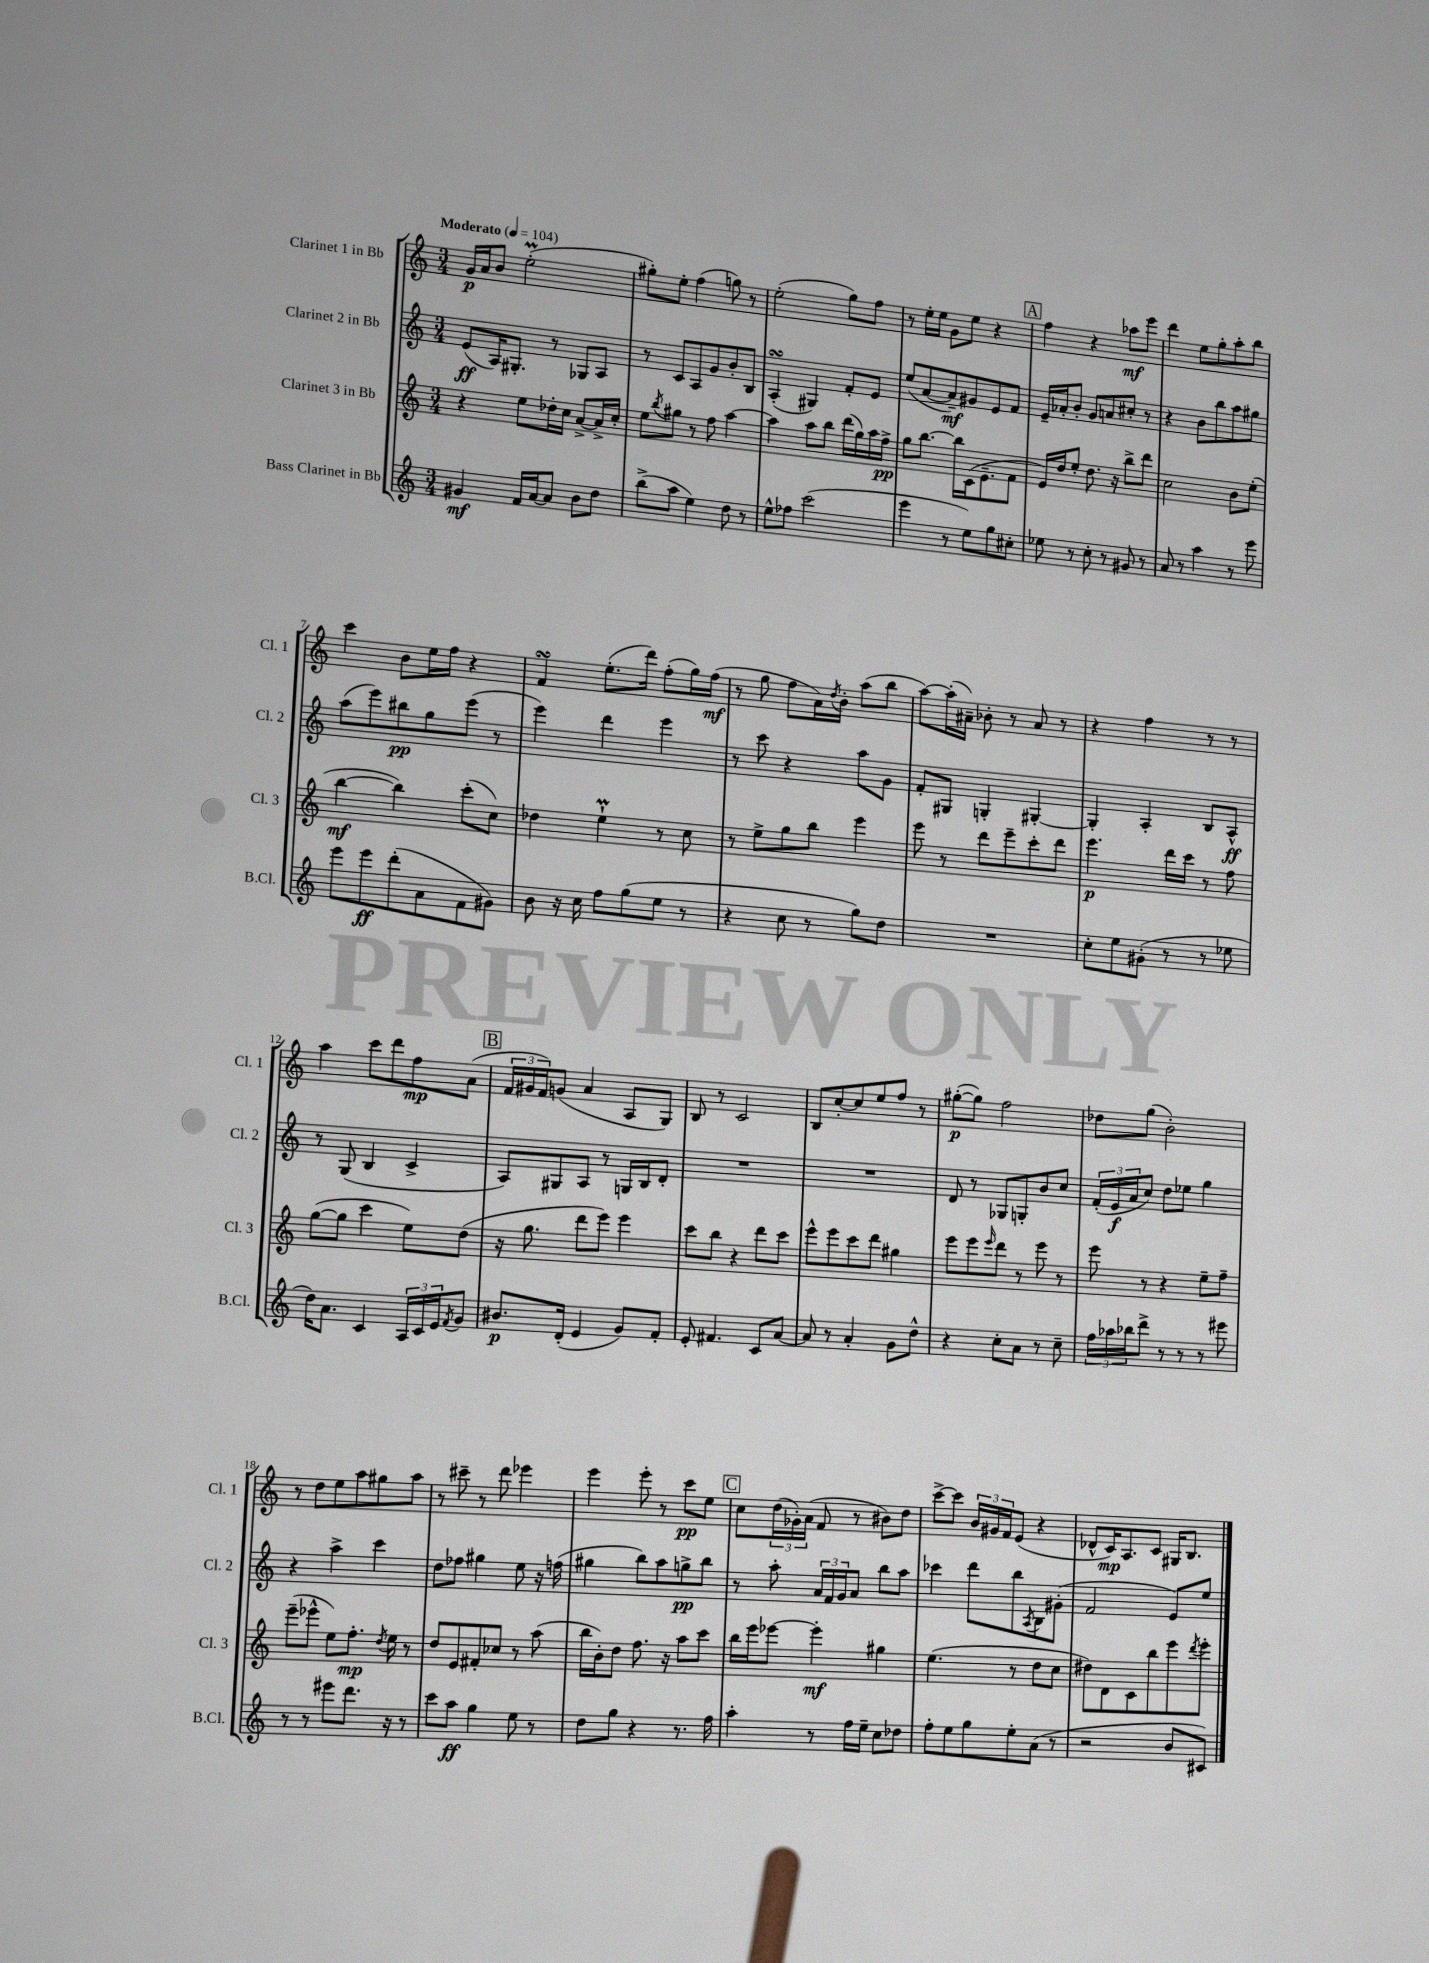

**kern	**kern	**kern	**kern
*staff4	*staff3	*staff2	*staff1
*clefG2	*clefG2	*clefG2	*clefG2
*k[]	*k[]	*k[]	*k[]
*M3/4	*M3/4	*M3/4	*M3/4
*MM104	*MM104	*MM104	*MM104
4g#	4r	(8e	16g
.	.	.	16a
.	.	16A)	8b
.	.	8.G#'	.
16f	8ee	.	(2ee'
[16a	.	.	.
8a]	16dd-'	8r	.
.	16cc	.	.
8b	[8a^	8G-	.
8dd	16a^]	8A	.
.	16cc'	.	.
=	=	=	=
(8bb^	8ee	8r	8gg#')
.	8qbb	.	.
8aa	8gg#	8c	8ee'
4ee)	8r	8A	(4ff
.	8ff	8g	.
8dd	[4aa	8b'	8gg)
8r	.	8B	8r
=	=	=	=
8ee^^	4aa]	(4A'	(2ee'
8ff-	.	.	.
(2ccc	8aa	4G#)	.
.	8bb	.	.
.	(16ddd	8f'	8gg)
.	16gg)	.	.
.	16aa	8e	8ff
.	16ff^	.	.
=	=	=	=
4eee	8gg	(8ee	8r
.	[8.bb	[8a	16ee'
.	.	.	16ee
8r	.	8a~])	8g
.	16bb]	.	.
8ee)	(16c	8g#	8ee
.	8.e~	.	.
8gg	.	8e	4r
8cc#'	8f	8f	.
=	=	=	=
8ee-	16e)	16e~	4ff
.	16dd	16a-'	.
8r	8ee'	8b'	.
8cc'	8.dd	8g	4r
8r	.	8a	.
.	16r	.	.
8g#	8bb^	8cc#'	8aa-
8r	8ddd	8r	8eee
=	=	=	=
8a	2cc	4r	4ddd
8r	.	.	.
4aa	.	8b	8ee
.	.	8bb	8gg'
8r	8b	8aa	8aa'
8eee	(8ee'	8gg#	8bb
=	=	=	=
8eee	[4bb	(8aa	4ccc
8eee	.	8eee)	.
(8ddd'	4bb])	8bb#	8b
8a	.	8gg	16ee
.	.	.	16ff
8f	(8ccc'	(8eee	4r
8g#)	8cc)	8r	.
=	=	=	=
8b	4dd-	4eee)	4f
16r	.	.	.
16cc	.	.	.
8ff	4ee`	4ddd	(8.ee'
(8gg	.	.	.
.	.	.	16ddd)
8ee	8r	4eee	(8ff'
8r	8cc	.	16gg)
.	.	.	(16ff
=	=	=	=
4r	8r	8r	8r
.	8ee^	8ccc	8gg
8cc	8gg	4r	8ff
8r	8bb	.	16a)
.	.	.	8qdd
.	.	.	16b'
8gg)	4eee	8aa	(8aa
8dd	.	8g	8bb
=	=	=	=
2.r	8eee	8f'	[8aa)
.	8r	8G#	(16aa']
.	.	.	16a#~)
.	8ddd	4G'	8b-'
.	8eee~	.	8r
.	8ccc'	[4G#'	8a#
.	8ddd	.	8r
=	=	=	=
8cc'	4.eee	4G#']	4r
8ee	.	.	.
(8g#'	.	4A'	4ff
8r	16ddd	.	.
.	16ccc	.	.
8r	8r	8B	8r
8ee-	8ff	8A^^	8r
=	=	=	=
16dd)	([8gg	8r	4aa
8.a	.	.	.
.	8gg]	(8G	.
4c	4ccc	4B	8ccc
.	.	.	8ddd
24A	8ee)	4c^	8ff
24c	.	.	.
24e	.	.	.
8qf	.	.	.
8g	(8dd	.	(8a
=	=	=	=
8.b#	16r	8A)	24f
.	.	.	24g#
.	8.gg	.	.
.	.	.	24f)
.	.	8G#	(8g
(16d'	.	.	.
4e	8ddd	8A	4a
.	8eee)	8r	.
8g)	4eee	16G	8A
.	.	16B	.
8f'	.	8d'	8G)
=	=	=	=
8e'	8ccc	2.r	8B
4.f#	8bb	.	8r
.	4r	.	2c
8c	8ddd	.	.
[8a	8ccc	.	.
=	=	=	=
8a]	8eee^^	2.r	8B
8r	8eee	.	[8cc'
4a'	8ccc	.	8cc]
.	8ddd	.	8ee
8g	4gg#	.	8ff
8dd^^	.	.	8r
=	=	=	=
4r	8eee	8d	([8gg#'
.	8eee	8r	8gg#])
.	16qqeee	.	.
8cc'	8ddd	8G-	2ff
8a	8r	8G'	.
8r	8eee	8b	.
8cc~	8r	8cc	.
=	=	=	=
24ff	8eee	(24f'	8dd-
24aa-	.	24e	.
24bb-	.	24a	.
8ddd^	8r	8cc)	(8gg
8r	4r	8dd	2b')
8r	.	8ee-	.
8r	8ee~	4gg	.
8eee#	8ff~	.	.
=	=	=	=
8r	(8eee~	4r	8r
8r	8eee-^^	.	8dd
8eee#	8ee)	4aa^	8ee
8.ddd	8.ff'	.	8aa
.	.	4ccc	8gg#
.	8qdd	.	.
16r	16ee	.	.
8r	8r	.	8aa
=	=	=	=
8ccc	8dd	8dd	8r
8aa	8e	8ff-	8ccc#~
4gg	8f#'	4gg#	8r
.	8cc-	.	8ddd
8ee	8r	8ee	4eee-
8r	(8aa	16r	.
.	.	(16ff	.
=	=	=	=
8dd	16bb	4gg#	4eee
.	16b')	.	.
8gg	8dd	.	.
4r	8.ff	8bb)	8eee'
.	.	8aa	8r
.	16r	.	.
8.r	8aa	8gg^	8ccc
.	8ccc	8bb	8ee
16ff	.	.	.
=	=	=	=
4aa'	16bb	8r	8cc
.	16eee	.	.
.	[8eee-	8aa'	(24dd
.	.	.	24g-')
.	.	.	(24a
8r	4eee-']	24a	8f
.	.	24f	.
.	.	24g	.
16ff	.	8a	8r
16ee~	.	.	.
8cc	4gg#	8bb	8b#)
8dd-	.	8aa	8dd
=	=	=	=
8ff'	(4.ee	4ccc-	[8ccc^
8ee	.	.	8ccc]
8gg	.	8ddd	24b
.	.	.	24g#
.	.	.	24f
8ee'	8r	8bb	(8e
.	.	8qA	.
(8a	8dd	8B	4r
8r	8cc	(8g#'	.
=	=	=	=
2r	8dd#)	2f	8d-^^
.	8d	.	16c)
.	.	.	8.A
.	8c	.	.
.	8bb	.	8c
8b	8eee	8e)	16G#
.	.	.	8.B
.	8qddd	.	.
8c#)	8eee'	8ee	.
==	==	==	==
*-	*-	*-	*-
